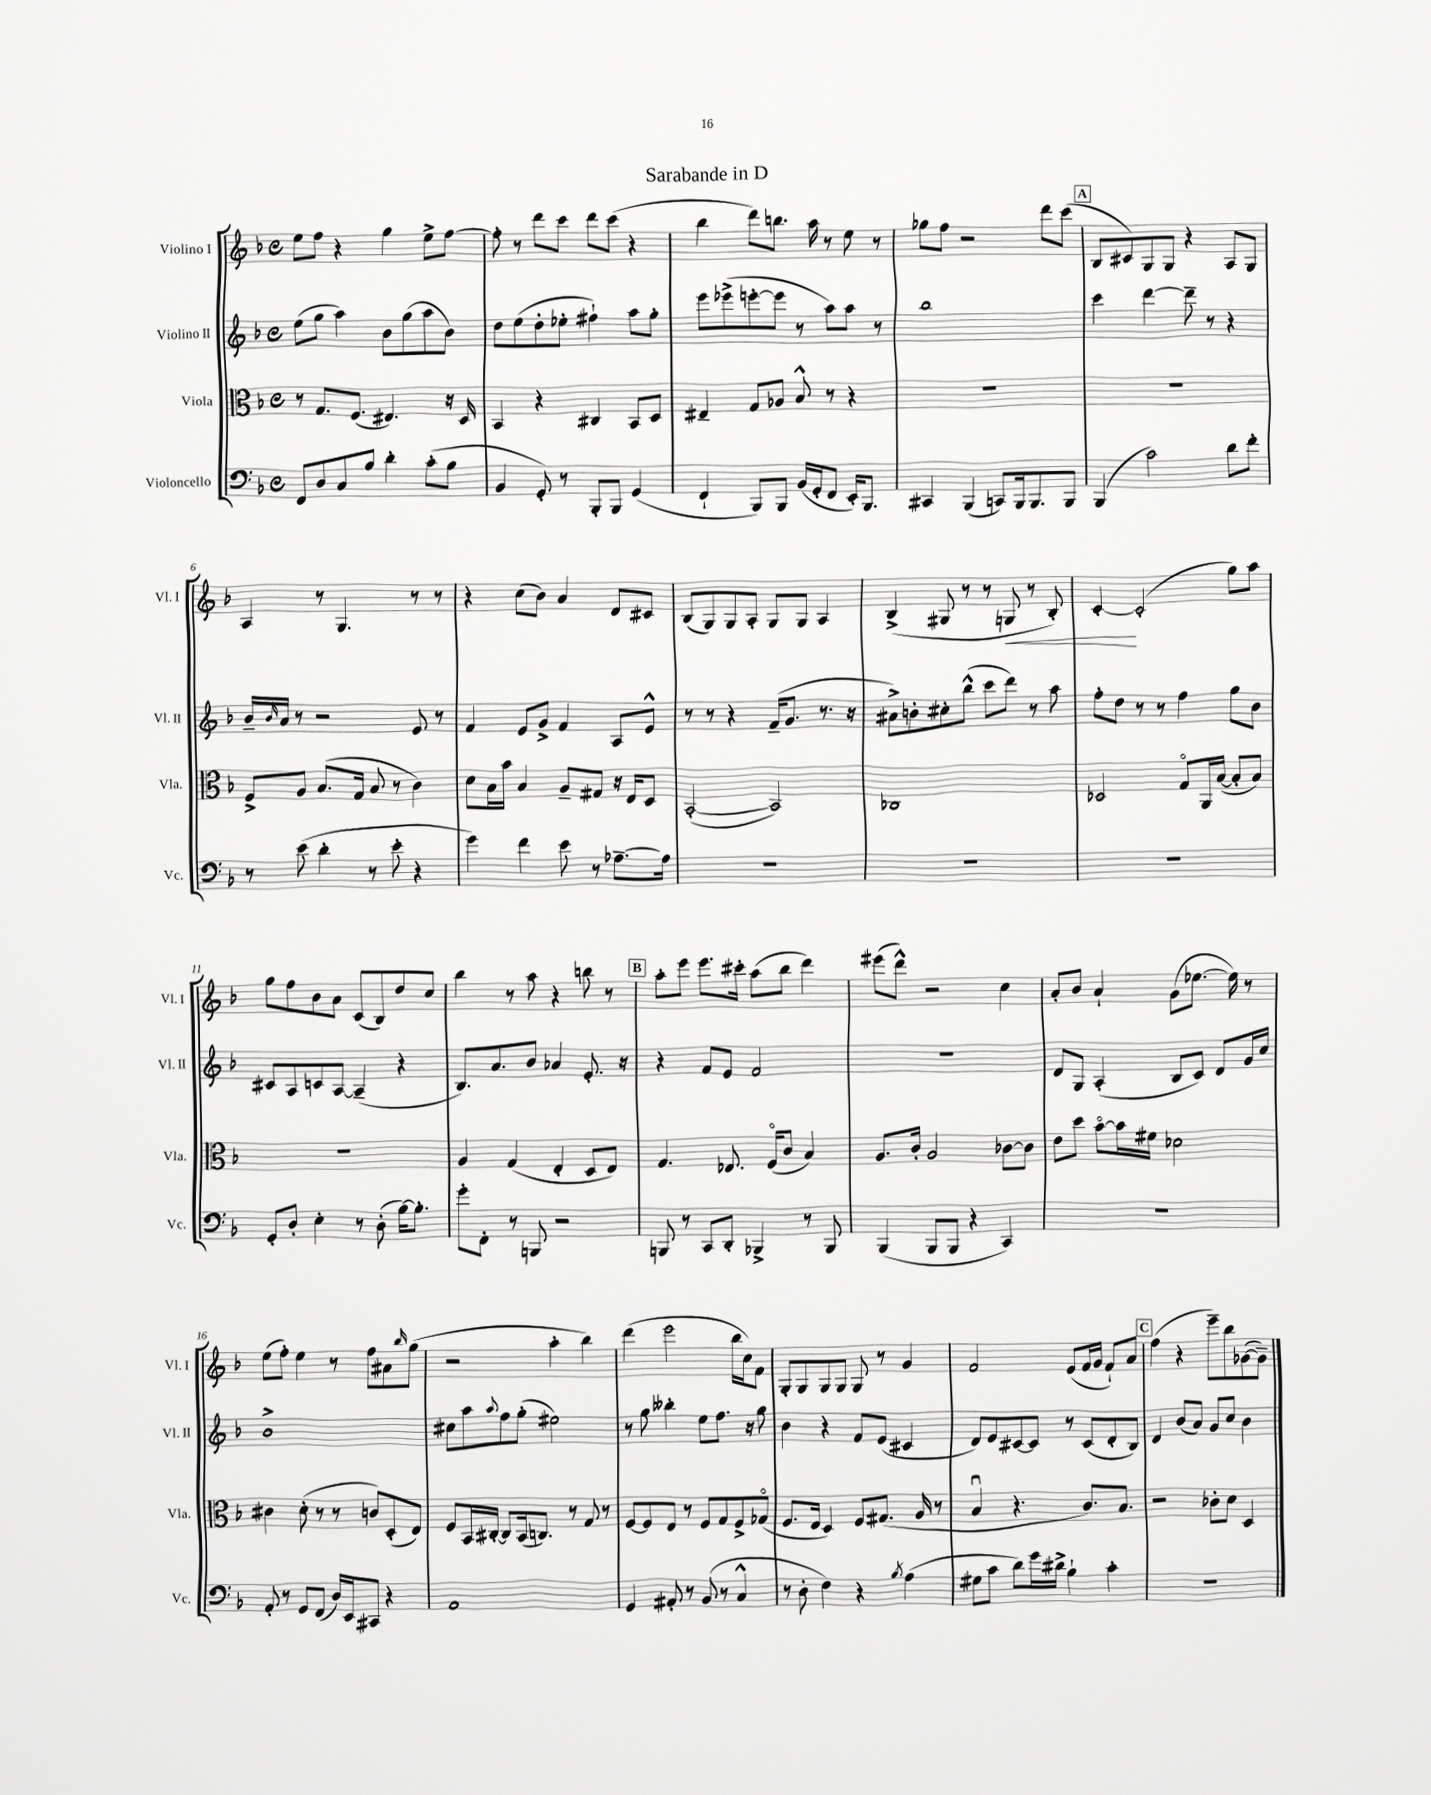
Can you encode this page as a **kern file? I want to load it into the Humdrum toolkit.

**kern	**kern	**kern	**kern
*staff4	*staff3	*staff2	*staff1
*clefF4	*clefC3	*clefG2	*clefG2
*k[b-]	*k[b-]	*k[b-]	*k[b-]
*M4/4	*M4/4	*M4/4	*M4/4
*met(c)	*met(c)	*met(c)	*met(c)
8FF/L	8r	(8ee\L	8ee\L
8D/	8.G/L	8gg\J	8ff\J
8C/	.	4aa\)	4r
.	(8.F/J	.	.
8B-/J	.	.	.
4d'\	4.E#/)	8b-\L	4gg\
.	.	(8gg\	.
(8c'\L	.	8aa\	8ee^\L
8B-\J	16r	8b-\J)	[8ff\J
.	16D/	.	.
=	=	=	=
4BB-/	4BB-/	8dd\L	8ff'\]
.	.	(8ee\	8r
8GG'/)	4r	8dd'\	8ddd\L
8r	.	8ee-'\J	8ccc\J
8BBB-'/L	4C#/	4ff#`\)	8ddd\L
8BBB-/J	.	.	(8ccc\J
(4GG/	8BB-/L	8aa\L	4r
.	8D/J	8gg'\J	.
=	=	=	=
4FF`/	4E#~/	8eee\L	4bb-\
.	.	(8eee-^\	.
8BBB-/L)	8G/L	[8eee'\	8ddd\L)
8BBB-/J	8A-/J	8eee\]J	8.bb\J
(16BB-/LL	8B-^^/	8r	.
16GG'/J	.	.	16aa\
8FF/J	8r	8aa\L)	8r
16EE'/LK)	4r	8aa\J	8ee\
8.BBB-/J	.	.	.
.	.	8r	8r
=	=	=	=
4CC#/	1r	1bb-	8gg-\L
.	.	.	8ff\J
(4BBB-/	.	.	2r
8CC/L)	.	.	.
16BBB-/k	.	.	.
8.BBB-/	.	.	.
.	.	.	8ddd\L
8BBB-/J	.	.	(8ccc\J
=	=	=	=
(4BBB-/	1r	4ccc\	8B-/L
.	.	.	8c#/)
2c\)	.	[4ddd\	8G/
.	.	.	8G/J
.	.	8ddd~\]	4r
.	.	8r	.
8d\L	.	4r	8A/L
8f'\J	.	.	8G/J
=	=	=	=
8r	8F^/L	16b-~/LL	4A/
.	.	16qqb-/	.
.	.	16a/JJ	.
(8e\	8A/J	8r	.
4d'\	(8.B-/L	2r	8r
.	.	.	4.G/
.	16G/Jk	.	.
8r	8B-/	.	.
8e'\	8r	.	.
4r	4c\)	8e/	8r
.	.	8r	8r
=	=	=	=
4g\)	8d\L	4f/	4r
.	16B-\L	.	.
.	16b-\JJ	.	.
4f\	4B-/	8e/L	(8cc\L
.	.	8g^/J	8b-\J)
8e\	8A~/L	4f/	4a/
8r	8G#/J	.	.
[8.A-~\L	16r	8A/L	8d/L
.	16E/LK	.	.
.	8D/J	8e^^/J	8c#/J
16A-\]Jk	.	.	.
=	=	=	=
1r	([2BB-'/	8r	(8B-/L
.	.	8r	8G/)
.	.	4r	8G/
.	.	.	8A'/J
.	2BB-/])	(16f~/LK	8G/L
.	.	8.g/J	.
.	.	.	8G/J
.	.	8.r	4A/
.	.	16r	.
=	=	=	=
1r	1C-	8a#^\L)	(4B-^/
.	.	8b'\	.
.	.	8cc#'\	8G#/
.	.	(8bb-^^\J	8r
.	.	8ccc\L	8r
.	.	8ddd\J)	8G/
.	.	8r	8r
.	.	8aa\	8B-'/)
=	=	=	=
1r	2D-/	8ff'\L	[4c'/
.	.	8dd\J	.
.	.	8r	(2c'/]
.	.	8r	.
.	8Go/L	4ff\	.
.	16AA/L	.	.
.	([16B-/JJ	.	.
.	8B-'/]L	8gg\L	8gg\L)
.	8B-/J)	8b-\J	8aa\J
=	=	=	=
8GG'/L	1r	8c#/L	8gg\L
8D'/J	.	8A/	8ff\
4E'\	.	8c/	8b-\
.	.	[8A/J	8a\J
8r	.	(4A~/]	(8c/L
(8D'\	.	.	8B-/)
[16B-\LK)	.	4r	8dd/
8.B-'\]J	.	.	.
.	.	.	8cc/J
=	=	=	=
8g'\L	4A/	8.B-/L)	4bb-\
8FF'\J	.	.	.
.	.	8.a/	.
8r	(4G/	.	8r
8BBB/	.	8b-/J	8aa\
2r	4E'/	4a-/	4r
.	8D/L	8.e'/	8bb\
.	8E/J)	.	8r
.	.	16r	.
=	=	=	=
8BBB/	4.G/	4r	8aa'\L
8r	.	.	8eee\J
8CC/L	.	8f/L	8.eee\L
8DD'/J	8.E-/	8e/J	.
.	.	.	16ccc#'\Jk
4BBB-^/	.	2f/	(8aa\L
.	(16Fo/LK	.	.
.	8c/J	.	8bb-\J
8r	4B-/)	.	4ddd\)
8BBB-/	.	.	.
=	=	=	=
(4BBB-/	8.A/L	1r	(8eee#\L
.	.	.	8ddd^^\J)
.	16c'/Jk	.	.
8BBB-/L	2A/	.	2r
8BBB-/J	.	.	.
4r	.	.	.
4CC/)	[8c-\L	.	4cc\
.	8c-\]J	.	.
=	=	=	=
1r	8e\L	8d/L	8a'/L
.	8dd\J	8G/J	8b-/J
.	[8b-o\L	(4A'/	4a`/
.	16b-\]L	.	.
.	16f#\JJ	.	.
.	2d-\	8B-/L	(8g\L
.	.	8c/J)	[8.ee-\J
.	.	8d/L	.
.	.	.	16ee-\])
.	.	16g/L	8r
.	.	16cc/JJ	.
=	=	=	=
8AA'/	4c#\	1b-^	(8ee\L
8r	.	.	8ff'\J)
8GG/L	(8d'\	.	4ee\
(8FF/J	8r	.	.
16D/LL)	8r	.	8r
16EE/J	.	.	.
8CC#/J	8c/L)	.	8ff\L
4r	(8D'/	.	8a#\
.	.	.	16qqbb-/
.	8E/J)	.	(8gg\J
=	=	=	=
1AA	8F/L	8cc#\L	2r
.	16BB-/L	8aa\	.
.	[16C#'/JJ	.	.
.	.	8qqaa/	.
.	8C#/]L	8ff\	.
.	(16BB-/k	(8gg'\J	.
.	8.C/J)	.	.
.	.	2ee#\)	4aa'\
.	8r	.	.
.	8G/	.	4bb-\)
.	8r	.	.
=	=	=	=
4GG/	[8F/L	8r	(4ddd\
.	8F/]	8gg\	.
8AA#'/	8E/J	4bb--'\	2eee\
8r	8r	.	.
(8BB-/	8F/L	8ee\L	.
8r	8G/	8.ff\J	.
4C^^/	8F^/	.	16bb-\LL
.	.	16r	16cc\J)
.	(8G-o/J	8gg\	8f\J
=	=	=	=
8r	8.F/L	4b-\	8G'/L
8D'\	.	.	8G/
.	16E/Jk	.	.
4F\)	4D/)	4r	8G/
.	.	.	8G/J
4r	8F/L	8f/L	8G/
.	(8.G#/J	(8e/J	8r
8qB-/	.	.	.
(4A\	.	4c#/	4g/
.	16A/	.	.
.	8r	.	.
=	=	=	=
8G#\L	4B-u/	8d/L)	2f/
8c\J	.	8e/	.
8d\L)	4.r	[8c#/	.
16g\L	.	8c#/]J	.
16d#^\JJ	.	.	.
4B-`\	.	8r	(8e/L
.	8.c/L)	(8c#/L	16f/L
.	.	.	16g/JJ
4c'\	.	8d'/	8f`/L)
.	8.B-/J	.	.
.	.	8B-/J)	8a/J
=	=	=	=
1r	2r	4d/	(4ff\
.	.	(8b-/L	4r
.	.	8a/J)	.
.	8c-'\L	8g/L	8eee~\L)
.	8d\J	8cc/J	8bb-\
.	4D/	4b-\	([8g-\
.	.	.	8g-~\]J)
==	==	==	==
*-	*-	*-	*-
